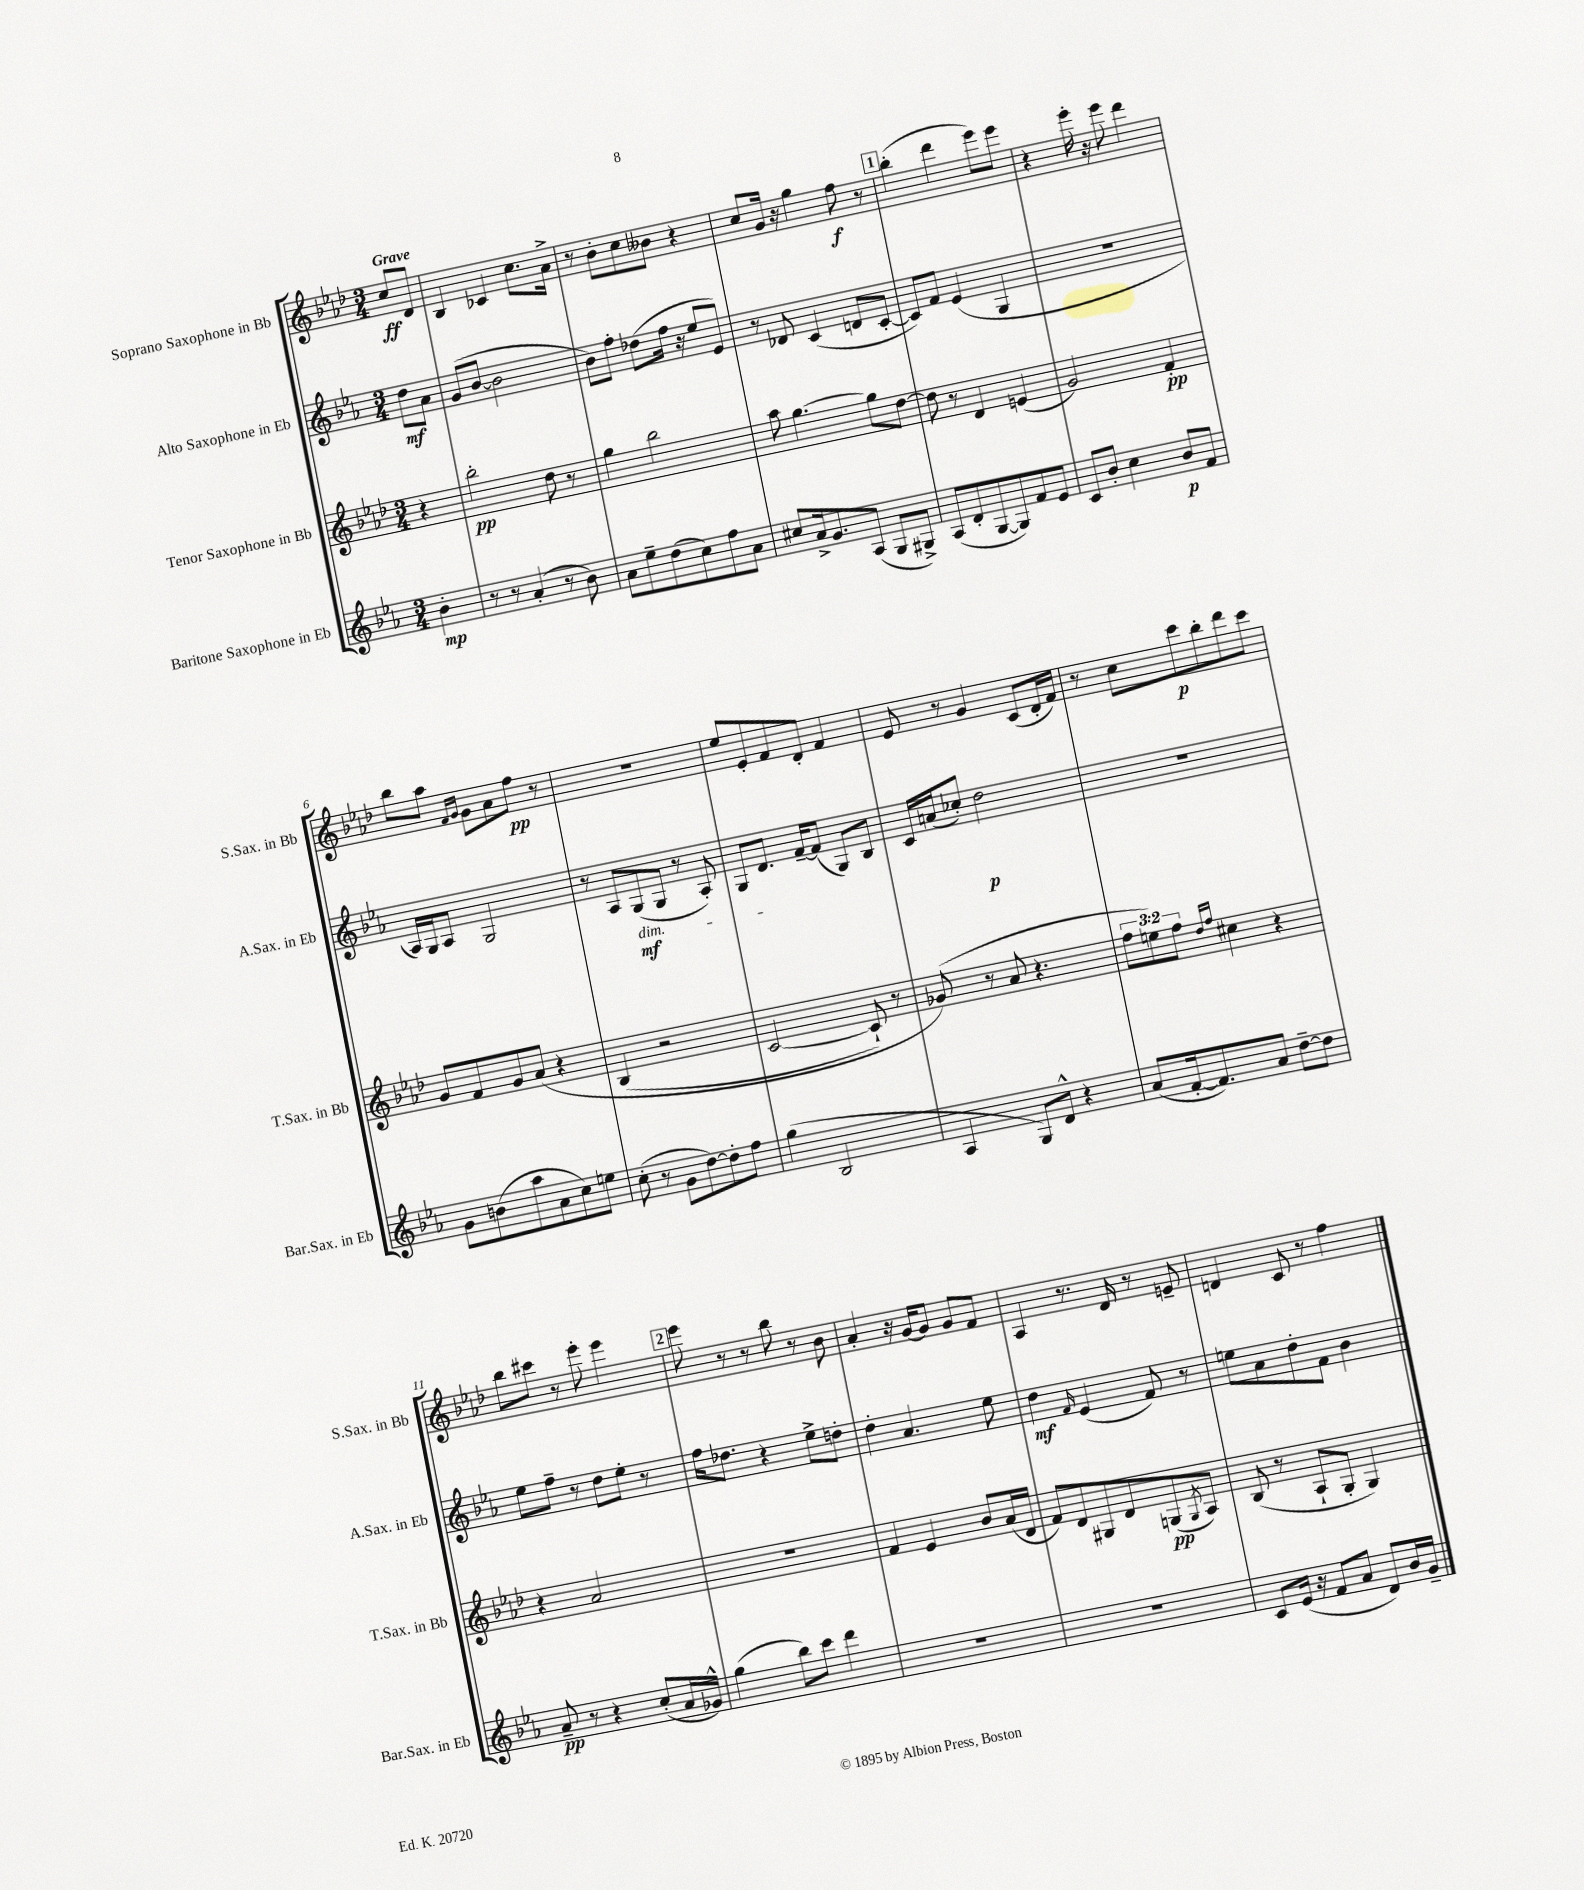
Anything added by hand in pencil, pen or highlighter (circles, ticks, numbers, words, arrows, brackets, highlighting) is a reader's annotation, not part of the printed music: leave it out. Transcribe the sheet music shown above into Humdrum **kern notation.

**kern	**kern	**kern	**kern
*staff4	*staff3	*staff2	*staff1
*clefG2	*clefG2	*clefG2	*clefG2
*k[b-e-a-]	*k[b-e-a-d-]	*k[b-e-a-]	*k[b-e-a-d-]
*M3/4	*M3/4	*M3/4	*M3/4
4b-'\	4r	8dd\L	8cc/L
.	.	8a-\J	8d-/J
=	=	=	=
8r	2bb-'\	(8g/L	4B-/
8r	.	[8b-/J	.
(4a-'/	.	2b-\]	4c-/
8r	8dd-\	.	8.cc\L
8b-\)	8r	.	.
.	.	.	16a-^\Jk
=	=	=	=
8a-\L	4gg\	8b-\L)	8r
8ee-~\	.	8ff'\J	8b-'\L
(8dd\	2bb-\	(8dd-\L	8cc\
8cc\)	.	16ff\Jk	8b--\J
.	.	16r	.
8ff\	.	8ee-/L	4r
8a-\J	.	8e-/J)	.
=	=	=	=
8cc#/L	8aa-\	8r	8cc/L
16a-^/k	[4.gg\	8d-/	16g/Jk
8.g/	.	.	16r
.	.	(4c/	4gg\
(8A-/J	.	.	.
8G/L	8gg\]L	8d/L	8ff\
8G#^/J)	[8dd-\J	[8c'/J	8r
=	=	=	=
(8A-/L	8dd-\]	8c/]L)	(4bb-'\
8d'/	8r	8f/J	.
[8G/	4d-/	(4e-/	4ddd-\
8G/])	.	.	.
8f/	(4e/	4G/	8eee-\L)
8e-/J	.	.	8eee-\J
=	=	=	=
8c/L	2g/)	2.r	4r
8b-'/J	.	.	.
4cc\	.	.	16eee-'\
.	.	.	16r
.	.	.	8eee-\
8b-/L	4f'/	.	4ddd-\
8f/J	.	.	.
=	=	=	=
8g\L	8g/L	16A-/LL)	8bb-\L
.	.	16G/J	.
(8b\	8f/	8A-/J	8aa-\J
.	.	.	16qqf/LL
.	.	.	16qqg/JJ
8aa-\	8g/	2G/	8g\L
8a-\	&(8a-/J	.	8a-\
8cc\)	4r	.	8ff\J
8ee\J	.	.	8r
=	=	=	=
(8cc'\	(4B-/	8r	2.r
8r	.	8A-/L	.
8g\L	2r	(8G/	.
[8dd\)	.	8G/J	.
8dd'\]	.	8r	.
8ff\J	.	8A-'/)	.
=	=	=	=
(4gg\	[2c/	8G/L	8ee-/L
.	.	8.d/J	8e-'/
2B-/	.	.	8f/
.	.	[16f~/LK	.
.	.	(8f/]J	8d-'/J
.	8c`/])	8G/L)	4f/
.	8r	8B-/J	.
=	=	=	=
4A-/	(8g-/&)	16c/LL	8e-/
.	.	(16a/J	.
.	8r	8cc-'/J)	8r
8G/L)	8a-/	2dd\	4g/
8d^^/J	4.r	.	.
4r	.	.	(8c/L
.	.	.	16d-'/L
.	.	.	16f/JJ)
=	=	=	=
(8a-/L	12ff\L	2.r	8r
.	12ee\)	.	.
[16f'/k	.	.	8cc\L
.	12ff\J	.	.
8.f/])	.	.	.
.	16qqdd-/LL	.	.
.	16qqff/JJ	.	.
.	4cc#\	.	8ccc\
8a-/J	.	.	8bb-'\
[8dd~\L	4r	.	8ddd-\
8dd\]J	.	.	8ccc\J
=	=	=	=
8a-~/	4r	8ee-\L	8bb-\L
8r	.	8ff~\J	8ccc#\J
4r	2a-/	8r	8r
.	.	8dd\L	8eee-'\
(8cc'/L	.	8ee-'\J	4eee-\
16a-/L	.	8r	.
16g-^^/JJ)	.	.	.
=	=	=	=
(4gg\	2.r	16ff\LK	8eee-\
.	.	8.dd-\J	.
.	.	.	8r
8bb-\L)	.	4r	8r
8ccc\J	.	.	8bb-\
4ddd\	.	8ee-^\L	8r
.	.	8dd'\J	8b-\
=	=	=	=
2.r	4f/	4dd'\	4a-'/
.	4e-/	4.a-/	16r
.	.	.	[16g/LK
.	.	.	8g/]J
.	8b-/L	.	8g/L
.	(16a-/L	8ee-\	8f/J
.	16d-/JJ	.	.
=	=	=	=
2.r	8f/L)	4dd\	4A-/
.	8d-/	.	.
.	.	16qqf/	.
.	8G#/	(4e-/	8.r
.	8d-/	.	.
.	.	.	16d-/
.	(8G/	8f/)	8r
.	8qG/	.	.
.	8A-/J)	8r	8e~/
=	=	=	=
8c/L	(8B-/	8ee\L	4d/
(16e-/Jk	8r	8a-\	.
16r	.	.	.
8f/L	8A-`/L	8dd'\	8c/
8a-/J	8G'/J	8f\J	8r
8d/L)	4G/)	4b-\	4ff\
16b-/L	.	.	.
16g~/JJ	.	.	.
==	==	==	==
*-	*-	*-	*-
